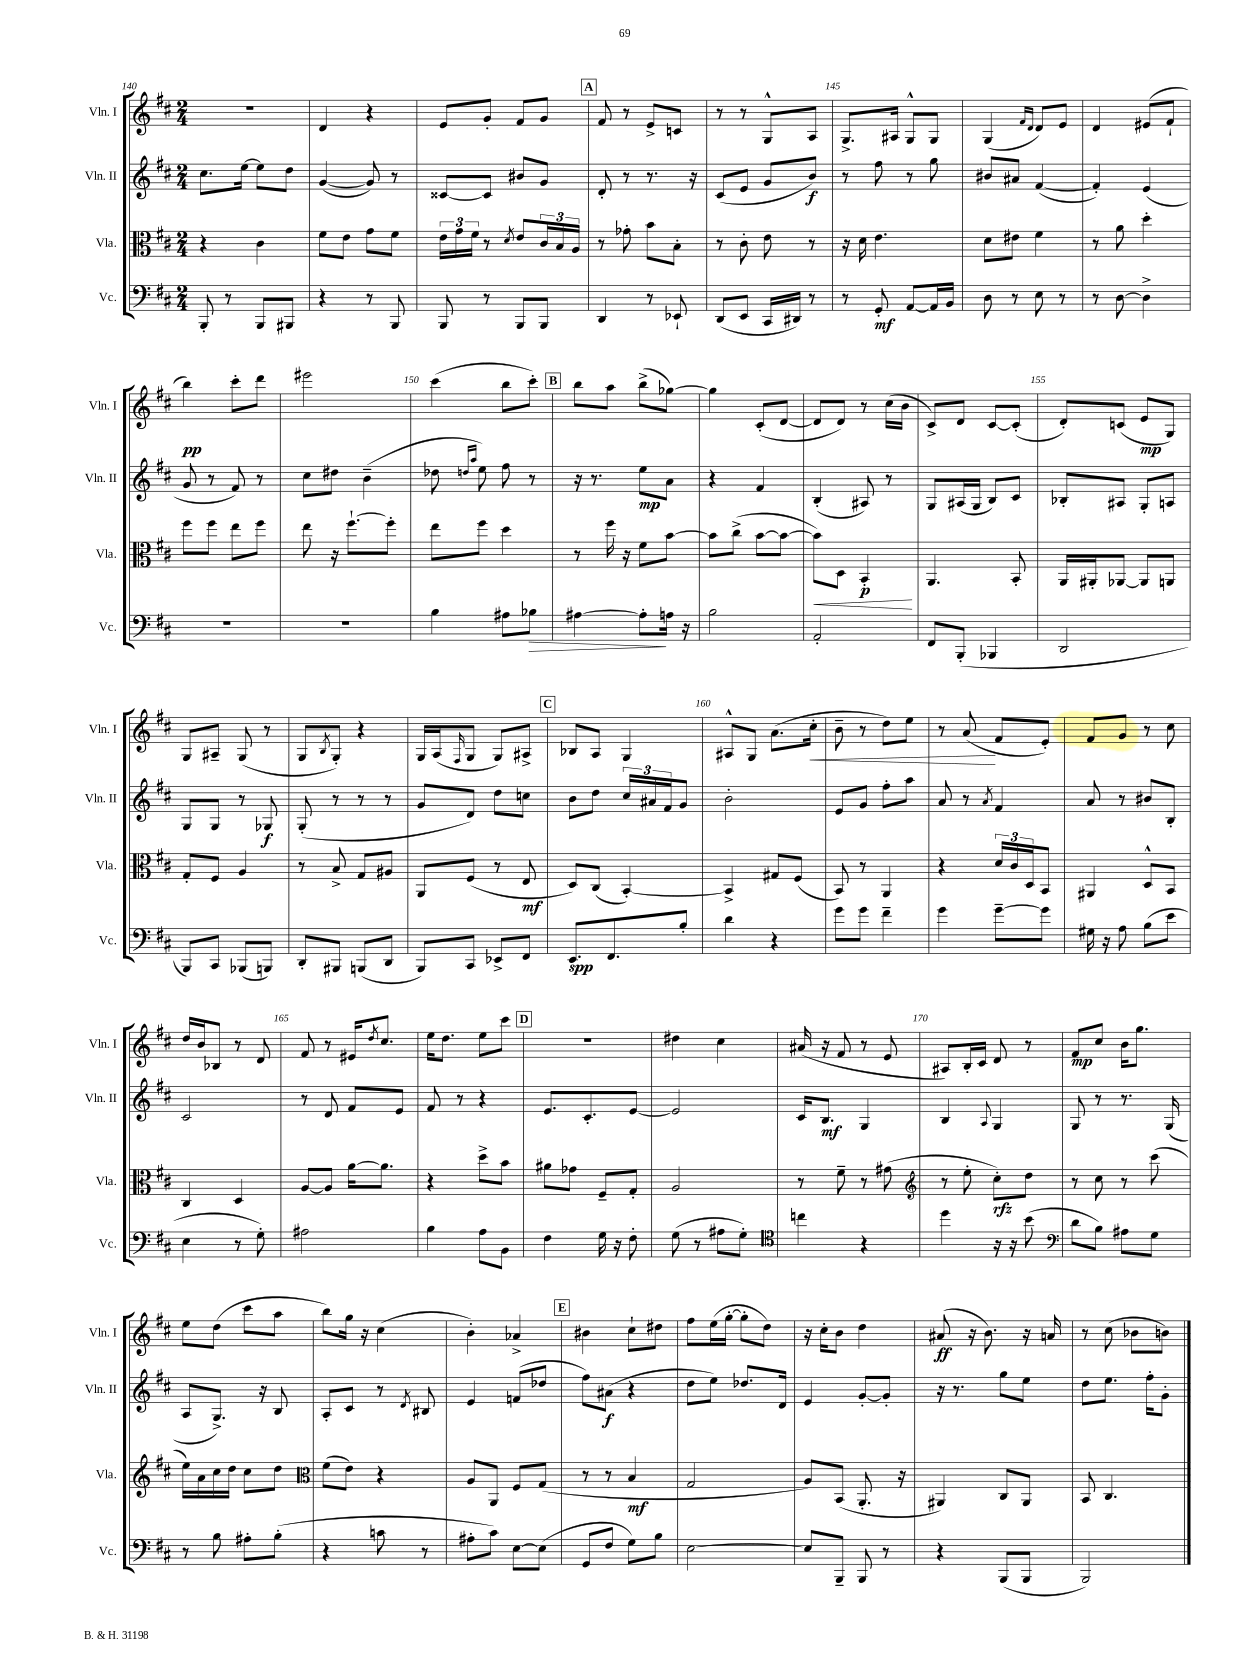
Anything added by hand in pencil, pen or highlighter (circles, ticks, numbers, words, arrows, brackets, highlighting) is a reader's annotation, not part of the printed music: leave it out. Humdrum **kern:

**kern	**kern	**kern	**kern
*staff4	*staff3	*staff2	*staff1
*clefF4	*clefC3	*clefG2	*clefG2
*k[f#c#]	*k[f#c#]	*k[f#c#]	*k[f#c#]
*M2/4	*M2/4	*M2/4	*M2/4
8BBB'	4r	8.cc#	2r
8r	.	.	.
.	.	[16ee	.
8BBB	4c#	8ee]	.
8BBB#	.	8dd	.
=	=	=	=
4r	8f#	([4g	4d
.	8e	.	.
8r	8g	8g])	4r
8BBB	8f#	8r	.
=	=	=	=
8BBB	24e	[8c##	8e
.	24g	.	.
.	24f#	.	.
8r	8r	8c##]	8g'
.	8qd	.	.
8BBB	8e	8b#	8f#
8BBB	24c#	8g	8g
.	24B	.	.
.	24A	.	.
=	=	=	=
4DD	8r	8d'	8f#
.	8g-'	8r	8r
8r	8b	8.r	8e^
8EE-`	8B'	.	8c
.	.	16r	.
=	=	=	=
(8DD	8r	(8c#	8r
8EE	8c#'	8e	8r
16CC#	8e	8g	8G^^
16DD#)	.	.	.
8r	8r	8b)	8A
=	=	=	=
8r	16r	8r	8.G^
.	16d	.	.
8GG'	4.e	8ff#	.
.	.	.	16A#
[8AA	.	8r	8G^^
16AA]	.	8gg	8G
16BB	.	.	.
=	=	=	=
8D	8d	8b#	(4G
8r	8e#	8a#	.
.	.	.	16qqf#
.	.	.	16qqd
8E	4f#	([4f#	8d)
8r	.	.	8e
=	=	=	=
8r	8r	4f#'])	4d
[8D	8a	.	.
4D^]	4dd'	(4e	(8e#
.	.	.	8f#`
=	=	=	=
2r	8ff#	8g	4bb)
.	8ff#	8r	.
.	8ee	8f#)	8ccc#'
.	8ff#	8r	8ddd
=	=	=	=
2r	8ee	8cc#	2eee#
.	16r	8dd#	.
.	[8.ff#`	.	.
.	.	(4b~	.
.	8ff#']	.	.
=	=	=	=
4B	8ee	8dd-	(4ccc#
.	.	16qqdd	.
.	.	16qqaa	.
.	8ff#	8ee)	.
8A#	4dd	8ff#	8bb
8B-	.	8r	8ccc#')
=	=	=	=
[4A#	8r	16r	8bb
.	.	8.r	.
.	16ff#	.	8aa
.	16r	.	.
8A#']	8f#	8ee	(8bb^
16A	[8b	8a	[8gg-)
16r	.	.	.
=	=	=	=
2B	8b]	4r	4gg-]
.	(8cc#^	.	.
.	[8b	4f#	(8c#'
.	8b_	.	[8d
=	=	=	=
2AA'	8b])	(4B'	8d]
.	8D	.	8d)
.	4BB'	8A#)	8r
.	.	8r	(16cc#
.	.	.	16b
=	=	=	=
8FF#	4.AA	8G	8c#^)
(8BBB'	.	(16A#	8d
.	.	16G	.
4BBB-	.	8B)	[8c#
.	8BB'	8c#	(8c#']
=	=	=	=
2DD	16AA	8B-'	8d')
.	16AA#'	.	.
.	[8AA-	8A#	(8c
.	8AA-]	8G'	8e
.	8AA	8A	8G)
=	=	=	=
8BBB)	8G'	8G	8G
8CC#	8F#	8G	8A#~
(8BBB-	4A	8r	(8G
8BBB)	.	8G-	8r
=	=	=	=
8DD'	8r	(8G'	8G
.	.	.	8qB
8BBB#	8B^	8r	8G')
(8BBB	8G	8r	4r
8DD	8A#	8r	.
=	=	=	=
8BBB)	8AA	8g	16G
.	.	.	(16A
.	.	.	16qqF#
8CC#	(8F#	8d)	8G
8EE-^	8r	8dd	8G)
8FF#	8E	8cc	8A#^
=	=	=	=
8.EE	8D)	8b	8B-
.	(8C#	8dd	8A
8.FF#	.	.	.
.	[4BB')	24cc#	4G
.	.	24a#	.
.	.	24f#	.
8B'	.	8g	.
=	=	=	=
4d	4BB^]	2b'	8A#^^
.	.	.	8G
4r	8G#	.	(8.a
.	(8F#	.	.
.	.	.	16cc#'
=	=	=	=
8g	8BB)	8e	8b~
8g	8r	8g	8r
4f#~	4AA	8ff#'	8dd)
.	.	8aa	8ee
=	=	=	=
4g	4r	8a	8r
.	.	8r	(8a
.	.	8qa	.
[8g~	24d	4f#	8f#
.	24c#	.	.
.	24D	.	.
8g]	8BB	.	8e')
=	=	=	=
16G#	4AA#	8a	8f#
16r	.	.	.
8A	.	8r	8g
(8B	8D^^	8b#	8r
8e	8BB	8B'	8cc#
=	=	=	=
4E	4C#	2c#	16dd
.	.	.	16b
.	.	.	8B-
8r	4D	.	8r
8G')	.	.	8d
=	=	=	=
2A#	[8A	8r	8f#
.	8A]	8d	8r
.	[16a	8f#	16e#
.	.	.	8qdd
.	8.a]	.	8.cc#
.	.	8e	.
=	=	=	=
4B	4r	8f#	16ee
.	.	.	8.dd
.	.	8r	.
8A	8dd^	4r	8ee
8BB	8b	.	8ccc#
=	=	=	=
4F#	8a#	8.e	2r
.	8g-	.	.
.	.	8.c#'	.
16G	8F#~	.	.
16r	.	.	.
8F#'	8G'	[8e	.
=	=	=	=
(8G	2A	2e]	4dd#
8r	.	.	.
8A#	.	.	4cc#
8G')	.	.	.
=	=	=	=
*clefC4	*	*	*
4cc	8r	16c#	(16a#
.	.	8.B	16r
.	8f#~	.	8f#
4r	8r	4G	8r
.	(8g#	.	8e
=	=	=	=
*	*clefG2	*	*
4dd	8r	4B	8A#)
.	8ee'	.	16B'
.	.	.	16c#
.	.	8qqA	.
16r	8cc#')	4G	8d
16r	.	.	.
(8b	8dd	.	8r
=	=	=	=
*clefF4	*	*	*
8d	8r	8G	8f#
8B)	8cc#	8r	8cc#
8A#	8r	8.r	16b
.	.	.	8.gg
8G	(8ccc#	.	.
.	.	(16G	.
=	=	=	=
8r	16ee)	8A	8ee
.	16a	.	.
8B	16cc#	8.G^)	(8dd
.	16dd	.	.
8A#'	8cc#	.	8ccc#
.	.	16r	.
(8B'	8dd	8B	8aa
=	=	=	=
*	*clefC3	*	*
4r	(8f#	8A'	8bb)
.	8e)	8c#	16gg
.	.	.	16r
8c	4r	8r	(4cc#
.	.	8qd	.
8r	.	8B#	.
=	=	=	=
8A#'	8A	4e	4b')
8c#)	8AA	.	.
[8E	8F#	(8f	4a-^
(8E]	(8G	8dd-	.
=	=	=	=
8GG	8r	8ff#)	4b#
8F#	8r	(8a#	.
8G)	4B	4r	8cc#`
8B	.	.	8dd#
=	=	=	=
[2E	2G	8dd	8ff#
.	.	8ee)	(16ee
.	.	.	[16gg'
.	.	8.dd-	8gg']
.	.	.	8dd)
.	.	16d	.
=	=	=	=
8E]	8A)	4e	16r
.	.	.	16cc#'
8BBB~	(8BB	.	8b
8BBB	8.AA'	[8g'	4dd
8r	.	8g']	.
.	16r	.	.
=	=	=	=
4r	4AA#)	16r	(8a#
.	.	8.r	.
.	.	.	16r
.	.	.	8.b)
(8BBB	8C#	8gg	.
8BBB	8AA#	8ee	16r
.	.	.	16a
=	=	=	=
2BBB)	8BB	8dd	8r
.	4.C#	8.ee	(8cc#
.	.	.	8b-
.	.	16ff#'	.
.	.	8g'	8b)
==	==	==	==
*-	*-	*-	*-
